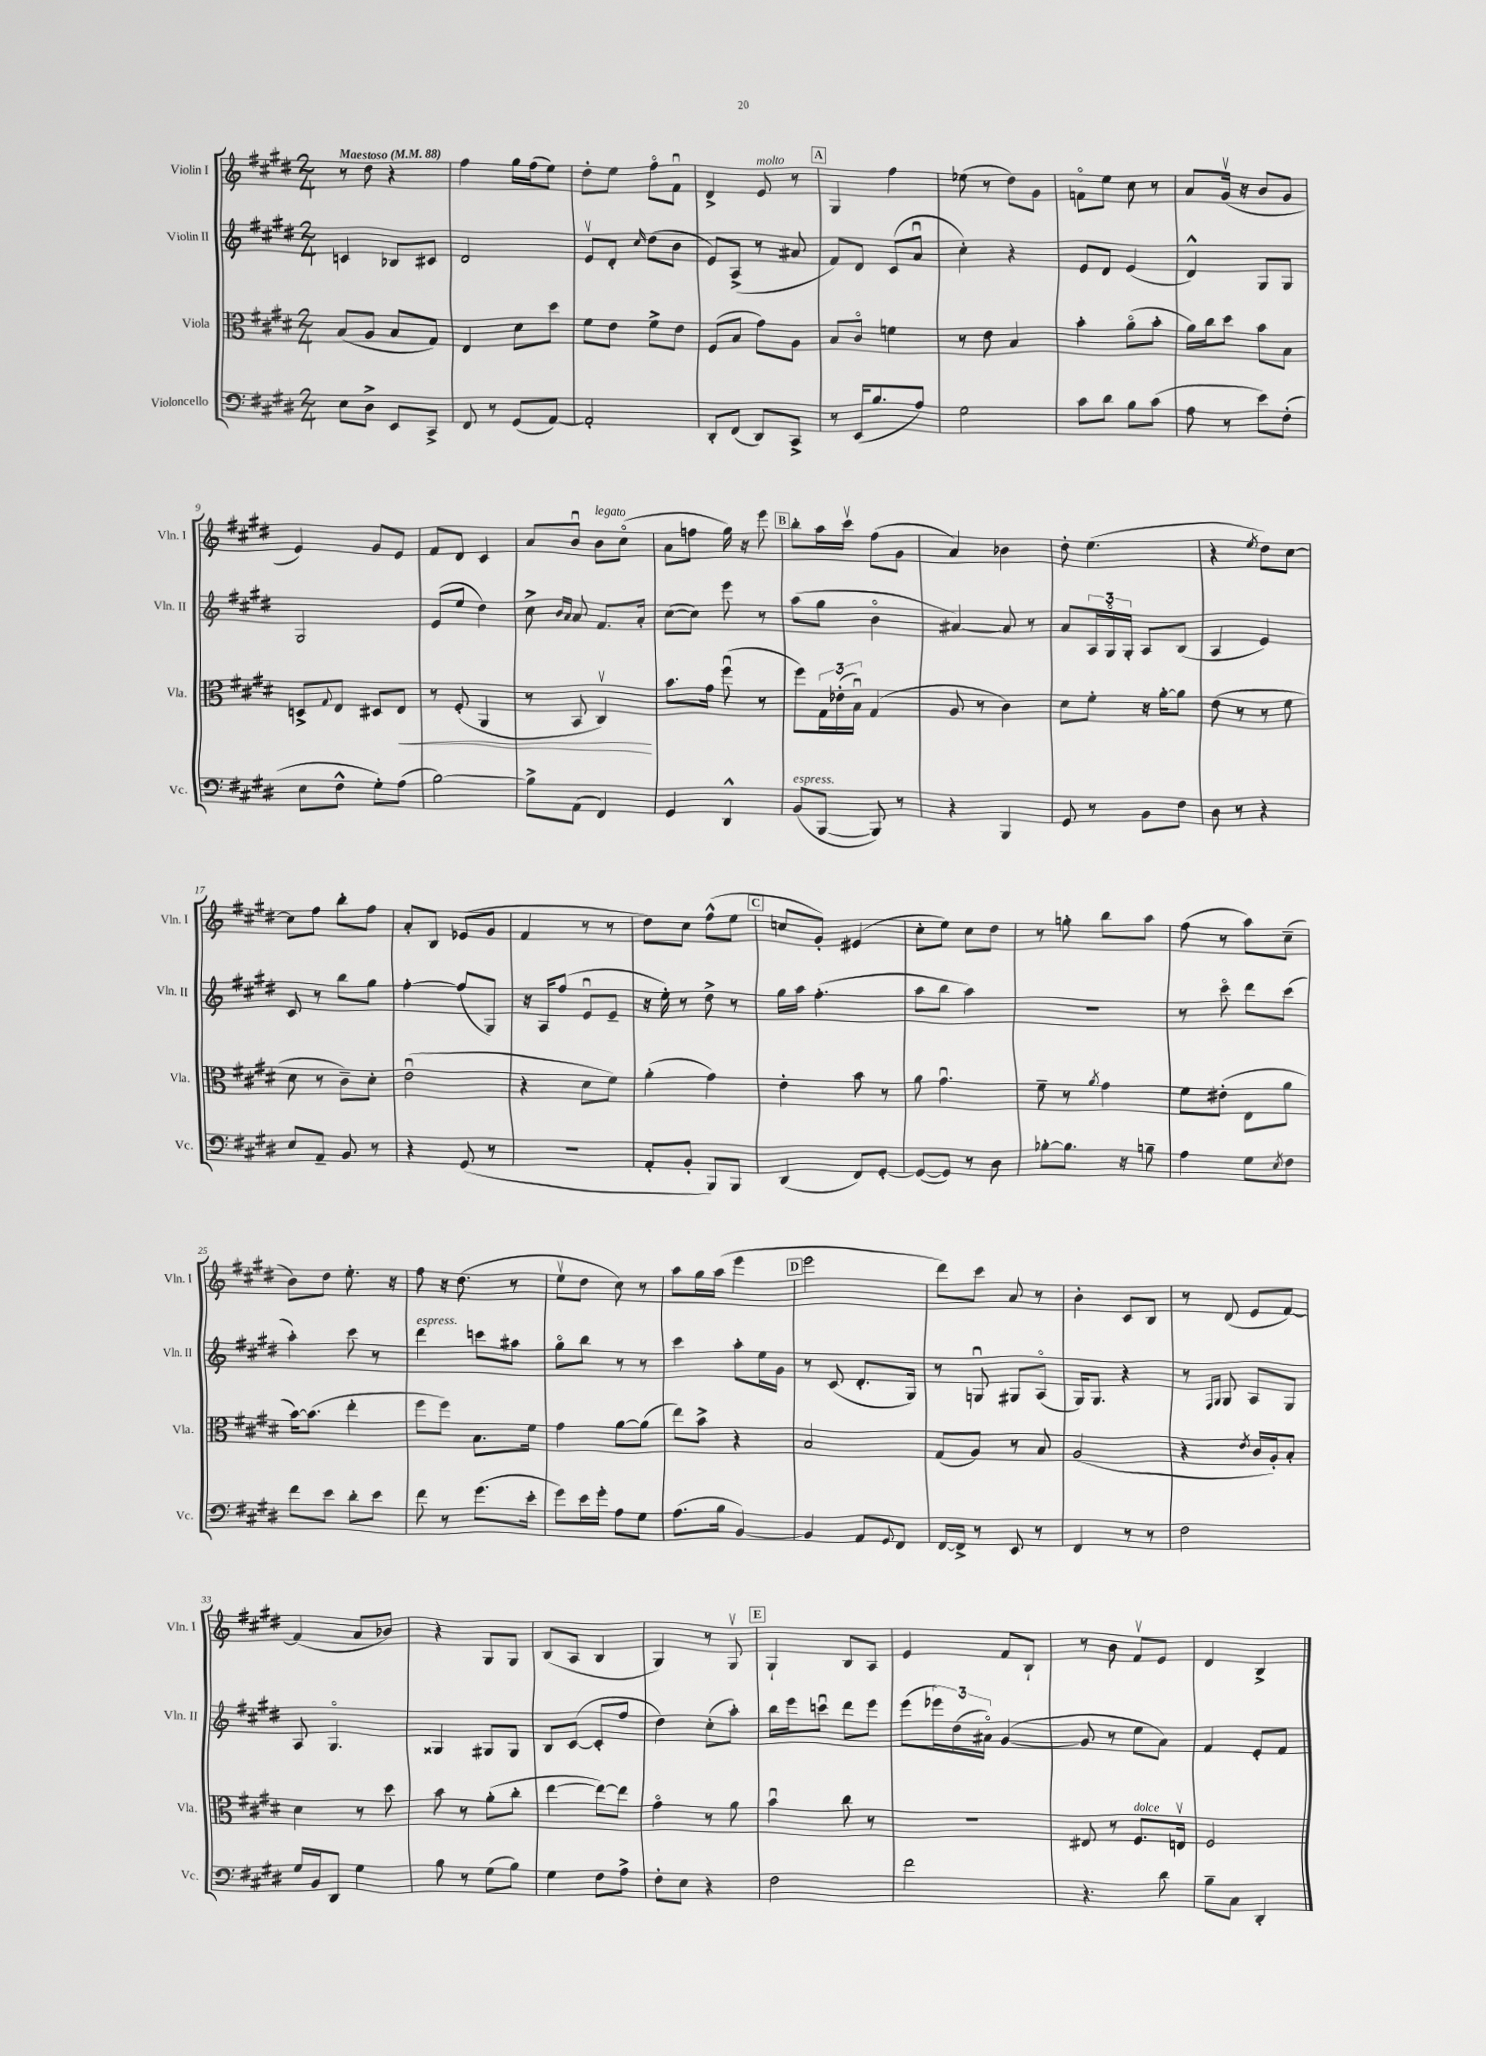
<<
\new StaffGroup <<
\new Staff = "s0" \with { instrumentName = "Violin I" shortInstrumentName = "Vln. I" } {
    \clef treble \key e \major \numericTimeSignature \time 2/4 \tempo "Maestoso" 4 = 88
    r8 dis''8 r4 |
    fis''4 gis''16 fis''16( e''8) |
    dis''8-. e''8 fis''8\flageolet fis'8\downbow |
    dis'4-> e'8^\markup { \italic "molto" } r8 |
    \mark \markup { \box "A" } gis4 fis''4 |
    ees''8( r8 dis''8) gis'8 |
    f'8\flageolet e''8 cis''8 r8 |
    a'8 gis'16\upbow( r16 b'8 gis'8 |
    e'4) gis'8 e'8 |
    fis'8 dis'8 cis'4 |
    a'8 b'8\downbow b'8^\markup { \italic "legato" } cis''8\flageolet( |
    a'8 f''8 gis''16) r16 e'''8 |
    \mark \markup { \box "B" } b''8-. a''16 cis'''16\upbow fis''8( gis'8 |
    a'4) bes'4 |
    dis''8-. e''4.( |
    r4 \acciaccatura { e''8 } dis''8) cis''8~ |
    cis''8 fis''8 b''8-. fis''8 |
    a'8-. b8 ees'8( gis'8 |
    fis'4 r8 r8 |
    dis''8) cis''8 fis''8-^( e''8 |
    \mark \markup { \box "C" } c''8 gis'8-.) eis'4( |
    cis''8-. e''8) cis''8 dis''8 |
    r8 g''8-. b''8 a''8 |
    fis''8( r8 a''8) cis''8--( |
    b'8) dis''8 e''8.-. r16 |
    fis''8 r16 dis''8.( r8 |
    e''8\upbow dis''8 cis''8) r8 |
    a''8 gis''16 a''16( e'''4 |
    \mark \markup { \box "D" } e'''2 |
    dis'''8) cis'''8 a'8 r8 |
    b'4-. cis'8 b8 |
    r8 dis'8( e'8 fis'8~) |
    fis'4( a'8 bes'8) |
    r4 gis8 gis8 |
    b8( a8 b4 |
    gis4) r8 gis8\upbow |
    \mark \markup { \box "E" } gis4-! b8 a8 |
    e'4 fis'8 b8-! |
    r8 b'8 fis'8\upbow e'8 |
    dis'4 b4-> \bar "|." |
}
\new Staff = "s1" \with { instrumentName = "Violin II" shortInstrumentName = "Vln. II" } {
    \clef treble \key e \major \numericTimeSignature \time 2/4
    c'4 bes8 cis'8 |
    dis'2 |
    e'8\upbow dis'8-. \grace { cis''16 } dis''8( b'8 |
    e'8) a8->( r8 ais'8 |
    \mark \markup { \box "A" } fis'8) dis'8 cis'8( a'8\downbow |
    cis''4-.) r4 |
    e'8 dis'8 e'4( |
    dis'4-^) gis8 gis8 |
    gis2 |
    e'8( e''8 dis''4) |
    cis''8-> \grace { b'16 a'16 } a'8 fis'8. a'16-. |
    cis''8~( cis''8) e'''8 r8 |
    \mark \markup { \box "B" } a''8( gis''8 b'4\flageolet |
    ais'4~) ais'8 r8 |
    a'8 \tuplet 3/2 { a16 gis16\flageolet gis16-. } a8 b8( |
    a4 e'4) |
    cis'8 r8 b''8 gis''8 |
    fis''4~-. fis''8( gis8) |
    r16 a16 fis''8( e'8\downbow e'8-- |
    r16 e''16-.) r8 dis''8-> r8 |
    \mark \markup { \box "C" } gis''16 a''16 fis''4.-.( |
    a''8 b''8 a''4) |
    r2 |
    r8 cis'''8\flageolet dis'''8 cis'''8( |
    a''4-.) cis'''8 r8 |
    dis'''4^\markup { \italic "espress." } c'''8 ais''8 |
    gis''8\flageolet b''8 r8 r8 |
    cis'''4 a''8-. e''16 gis'16 |
    \mark \markup { \box "D" } r8 cis'8( dis'8.-. gis16) |
    r8 g8\downbow gis8 a8\flageolet( |
    gis16) gis8. r4 |
    r8 \grace { fis16 gis16 } gis8 a8 gis8 |
    a8 gis4.\flageolet |
    gisis4 gis8 gis8 |
    b8 cis'8~( cis'8-. fis''8 |
    dis''4) cis''8-.( a''8-.) |
    \mark \markup { \box "E" } b''16 e'''16 c'''8\downbow dis'''8 e'''8 |
    e'''8( \tuplet 3/2 { ees'''16) dis''16( ais'16\flageolet) } gis'4~( |
    gis'8 r8 e''8 a'8) |
    fis'4 e'8-. fis'8 \bar "|." |
}
\new Staff = "s2" \with { instrumentName = "Viola" shortInstrumentName = "Vla." } {
    \clef alto \key e \major \numericTimeSignature \time 2/4
    b8( a8 b8 gis8) |
    e4 dis'8 dis''8 |
    fis'8 e'8 fis'8-> e'8 |
    fis8( b8 gis'8) a8 |
    \mark \markup { \box "A" } b8 cis'8\flageolet f'4 |
    r8 e'8 b4 |
    b'4-. a'8\flageolet( b'8-. |
    a'16) cis''16 dis''8 b'8 b8 |
    d8-> \appoggiatura { gis8 } e8 dis8 e8\< |
    r8 fis8-.( a,4 |
    r8 b,8 cis4\upbow\!) |
    b'8. gis'16 fis''8\downbow( r8 |
    \mark \markup { \box "B" } fis''8) \tuplet 3/2 { gis16 ees'16-.( b16\downbow) } gis4( |
    a8 r8 cis'4) |
    dis'8 fis'8-. r16 a'16~-. a'8 |
    e'8( r8 r8 fis'8 |
    dis'8 r8 cis'8--) dis'8-. |
    e'2\downbow( |
    r4 dis'8 fis'8) |
    a'4-.( gis'4) |
    \mark \markup { \box "C" } e'4-. b'8 r8 |
    a'8 gis'4.\downbow |
    fis'8-- r8 \acciaccatura { a'8 } gis'4 |
    fis'8 eis'8-.( e8 a'8 |
    b'16~) b'8.( e''4-. |
    fis''8 fis''8) b8. fis'16 |
    gis'4 a'8~ a'8( |
    e''8) b'8-> r4 |
    \mark \markup { \box "D" } b2 |
    gis8( a8) r8 b8 |
    a2( |
    r4 \acciaccatura { e'8 } cis'16 a16-.) b8-. |
    dis'4 r8 dis''8 |
    b'8 r8 a'8-.( cis''8-. |
    e''4~ e''8~) e''8 |
    gis'4\flageolet r8 a'8 |
    \mark \markup { \box "E" } b'4\downbow cis''8 r8 |
    r2 |
    eis8 r8 fis8.^\markup { \italic "dolce" } e16\upbow |
    fis2 \bar "|." |
}
\new Staff = "s3" \with { instrumentName = "Violoncello" shortInstrumentName = "Vc." } {
    \clef bass \key e \major \numericTimeSignature \time 2/4
    e8 dis8-> e,8 cis,8-> |
    fis,8 r8 gis,8( a,8~) |
    a,2-. |
    dis,8-. fis,8( dis,8) cis,8-> |
    \mark \markup { \box "A" } r8 e,16( b8. a8) |
    gis2 |
    cis'8 dis'8 b8 cis'8( |
    a8 r8 e'8) fis8-.( |
    e8 fis8-^ gis8-.) a8( |
    b2~) |
    b8-> a,8( fis,4) |
    gis,4 dis,4-^ |
    \mark \markup { \box "B" } b,8^\markup { \italic "espress." }( b,,8~ b,,8) r8 |
    r4 b,,4 |
    gis,8 r8 b,8 fis8 |
    dis8 r8 r4 |
    e8 a,8-- b,8 r8 |
    r4 gis,8( r8 |
    R2 |
    a,8-. b,8-. b,,8) b,,8 |
    \mark \markup { \box "C" } dis,4( fis,8) gis,8~-. |
    gis,8~( gis,8) r8 dis8 |
    bes8~-. bes8. r16 b8-- |
    a4 gis8 \acciaccatura { e8 } fis8 |
    fis'8 e'8 dis'8-. e'8 |
    fis'8 r8 gis'8.( e'16-. |
    gis'8) e'16 gis'16-. a8 gis8 |
    a8.( b16 b,4~) |
    \mark \markup { \box "D" } b,4 a,8 \appoggiatura { gis,8 } fis,8 |
    fis,16~ fis,16-> r8 e,8 r8 |
    fis,4 r8 r8 |
    fis2 |
    gis16 b,16 dis,8 gis4 |
    b8 r8 gis8( b8) |
    gis4 fis8 a8-> |
    fis8-. e8 r4 |
    \mark \markup { \box "E" } fis2 |
    fis'2 |
    r4. dis'8 |
    b8-- cis8 dis,4-. \bar "|." |
}
>>
>>
